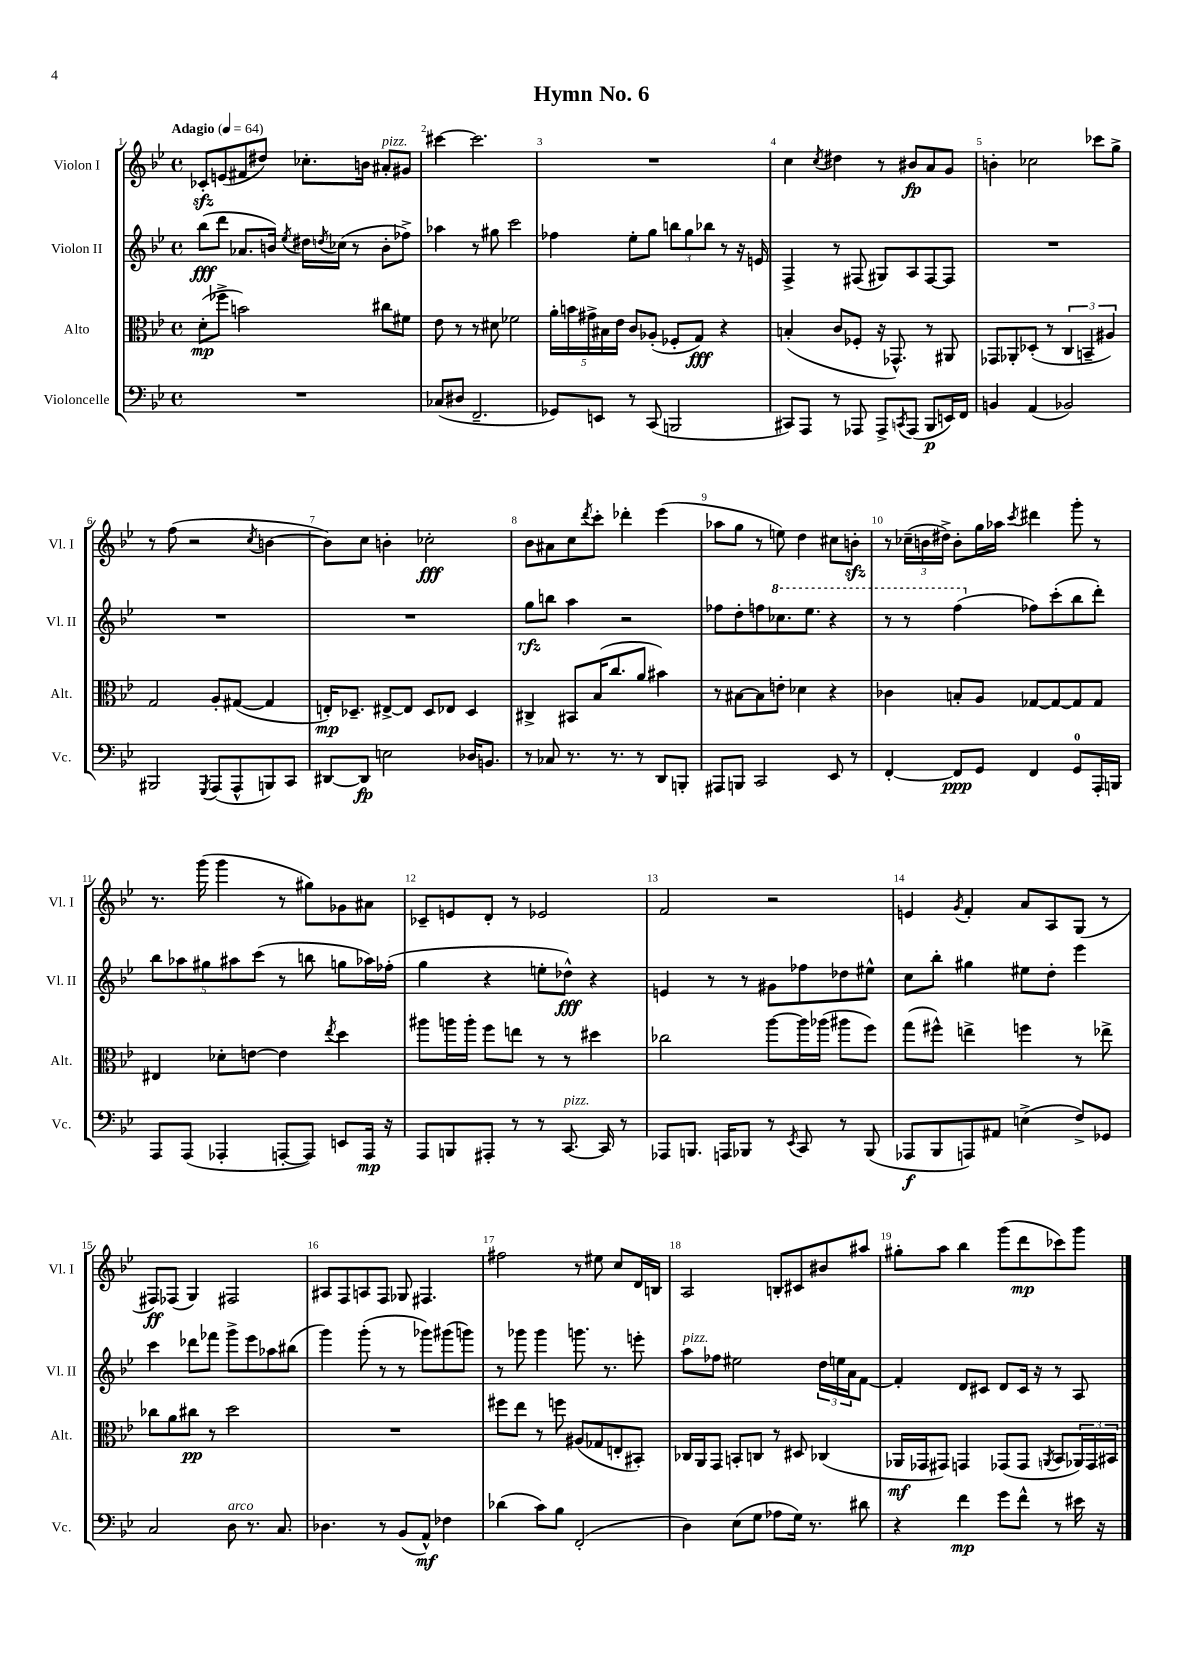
\header { title = "Hymn No. 6" }
<<
\new StaffGroup <<
\new Staff = "s0" \with { instrumentName = "Violon I" shortInstrumentName = "Vl. I" } {
    \clef treble \key bes \major \defaultTimeSignature \time 4/4 \tempo "Adagio" 4 = 64
    ces'8-.\sfz e'8( fis'8 dis''8) ces''8.-. b'16 ais'8-.^\markup { \italic "pizz." } gis'8 |
    cis'''4~ cis'''2. |
    R1 |
    c''4 \acciaccatura { c''8 } dis''4 r8 bis'8\fp a'8 g'8 |
    b'4-. ces''2 ces'''8 g''8-> |
    r8 f''8( r2 \acciaccatura { c''8 } b'4~ |
    b'8) c''8 b'4-. ces''2-.\fff |
    bes'8 ais'8 c''8 \acciaccatura { d'''8 } c'''8-. des'''4-. ees'''4( |
    aes''8 g''8 r8 e''8) d''4 cis''8 b'8-.\sfz |
    r8 \tuplet 3/2 { ces''16--( b'16 dis''16->) } b'8-. g''16 aes''16 \acciaccatura { c'''8 } dis'''4 g'''8-. r8 |
    r8. g'''16( g'''4 r8 gis''8) ges'8 ais'8 |
    ces'8-- e'8 d'8-. r8 ees'2 |
    f'2 r2 |
    e'4 \acciaccatura { g'8 } f'4-. a'8 a8 g8( r8 |
    fis8\ff) fes8( g4) fis2 |
    ais8 f8 a8 f8 ges8 fis4. |
    fis''2 r8 eis''8 c''8 d'16 b16 |
    a2 b8-. cis'8 bis'8 ais''8 |
    gis''8-. a''8 bes''4 g'''8( d'''8\mp ces'''8) g'''8 \bar "|." |
}
\new Staff = "s1" \with { instrumentName = "Violon II" shortInstrumentName = "Vl. II" } {
    \clef treble \key bes \major \defaultTimeSignature \time 4/4
    bes''8\fff( d'''8 aes'8. b'16) \acciaccatura { ees''8 } dis''16 \acciaccatura { d''8 } ces''16( r8 b'8-. fes''8->) |
    aes''4 r8 gis''8 c'''2 |
    fes''4 ees''8-. g''8 \tuplet 3/2 { b''8 g''8 bes''8 } r8 r16 e'16 |
    f4-> r8 fis8( gis8) a8 fis8~ fis8 |
    R1 |
    R1 |
    R1 |
    g''8\rfz b''8 a''4 r2 |
    fes''8 d''8-. f''8 \ottava #1 ces'''8. ees'''8. r4 |
    r8 r8 f'''4( \ottava #0 fes''8) c'''8-.( bes''8 d'''8-.) |
    \tuplet 5/4 { bes''8 aes''8 gis''8 ais''8 c'''8( } r8 b''8 g''8 aes''16) fes''16-.( |
    g''4 r4 e''8-. des''8-^\fff) r4 |
    e'4 r8 r8 gis'8 fes''8 des''8 eis''8-^ |
    c''8 bes''8-. gis''4 eis''8 d''8-. ees'''4 |
    c'''4 des'''8 fes'''8 g'''8-> ees'''8 aes''8 bis''8( |
    g'''4) g'''8-.( r8 r8 ges'''8) gis'''8( g'''8) |
    r8 ges'''8 ges'''4 g'''8. r8. e'''8-. |
    a''8^\markup { \italic "pizz." } fes''8 eis''2 \tuplet 3/2 { d''16 e''16 a'16 } f'8~ |
    f'4-. d'8 cis'8 d'8 cis'16 r16 r8 a8 \bar "|." |
}
\new Staff = "s2" \with { instrumentName = "Alto" shortInstrumentName = "Alt." } {
    \clef alto \key bes \major \defaultTimeSignature \time 4/4
    d'8-.\mp( fes''8-> b'2) cis''8 fis'8 |
    ees'8 r8 r8 dis'8 fes'2 |
    \tuplet 5/4 { a'16-. b'16 gis'16-> bis16 ees'16 } c'8 aes8-.( fes8-. g8\fff) r4 |
    b4-.( c'8 fes8-. r16 ges,8.-^) r8 ais,8 |
    ges,8 aes,8-. des8-.( r8 \tuplet 3/2 { c4 b,4-- ais4) } |
    g2 a8-. gis8~( gis4 |
    e16-.\mp) des8.-- eis8~-> eis8 des8 ees8 des4 |
    cis4-> bis,8 bes16( c''8. a'8 bis'4) |
    r8 bis8~ bis8 e'8-. des'4 r4 |
    ces'4 b8-. a8 ges8~ ges8~ ges8 ges8 |
    eis4 des'8-. e'8~ e'4 \acciaccatura { ees''8 } d''4 |
    ais''8 a''16 a''16-. f''8 e''8 r8 r8 dis''4 |
    ces''2 a''8~ a''16 aes''16( ais''8 f''8) |
    g''8( fis''8-^) e''4-> f''4 r8 ees''8-> |
    ces''8 a'8 cis''8\pp r8 d''2 |
    R1 |
    fis''8 ees''8 r8 f''8 ais8( ges8 e8-. bis,8-.) |
    ces16 a,16 g,8 b,8-. c8 r8 dis8 ces4( |
    aes,16\mf ges,16 gis,8) g,4 ges,8( ges,8 \acciaccatura { a,8 } bes,8 \tuplet 3/2 { aes,16) ges,16 bis,16 } \bar "|." |
}
\new Staff = "s3" \with { instrumentName = "Violoncelle" shortInstrumentName = "Vc." } {
    \clef bass \key bes \major \defaultTimeSignature \time 4/4
    R1 |
    ces8( dis8 f,2.-- |
    ges,8) e,8 r8 c,8( b,,2 |
    cis,8) a,,8 r8 aes,,8 aes,,8-> \acciaccatura { c,8 } aes,,8( bes,,8\p e,16) f,16 |
    b,4 a,4( bes,2) |
    bis,,2 \acciaccatura { g,,8 } a,,8( a,,8-^ b,,8) c,8 |
    dis,8~ dis,8\fp e2 des16 b,8. |
    r8 ces8 r8. r8. r8 d,8 b,,8-. |
    ais,,8 b,,8 c,2 ees,8 r8 |
    f,4~-. f,8\ppp g,8 f,4 g,8-0 a,,16-. b,,16 |
    a,,8 a,,8( aes,,4-. a,,8~-. a,,8) e,8 a,,16\mp r16 |
    a,,8 b,,8 ais,,8-. r8 r8 c,8.~^\markup { \italic "pizz." } c,16 r8 |
    aes,,8 b,,8. a,,16 bes,,8 r8 \acciaccatura { ees,8 } c,8 r8 bes,,8( |
    aes,,8\f bes,,8 a,,8) ais,8 e4->( f8->) ges,8 |
    c2 d8^\markup { \italic "arco" } r8. c8. |
    des4. r8 bes,8( a,8-^\mf) fes4 |
    des'4( c'8) bes8 f,2-.( |
    d4) ees8( g8 aes8 g16) r8. dis'8 |
    r4 f'4\mp g'8 f'8-^ r8 eis'16 r16 \bar "|." |
}
>>
>>
\layout { \context { \Score \override BarNumber.break-visibility = ##(#f #t #t) barNumberVisibility = #all-bar-numbers-visible } }
